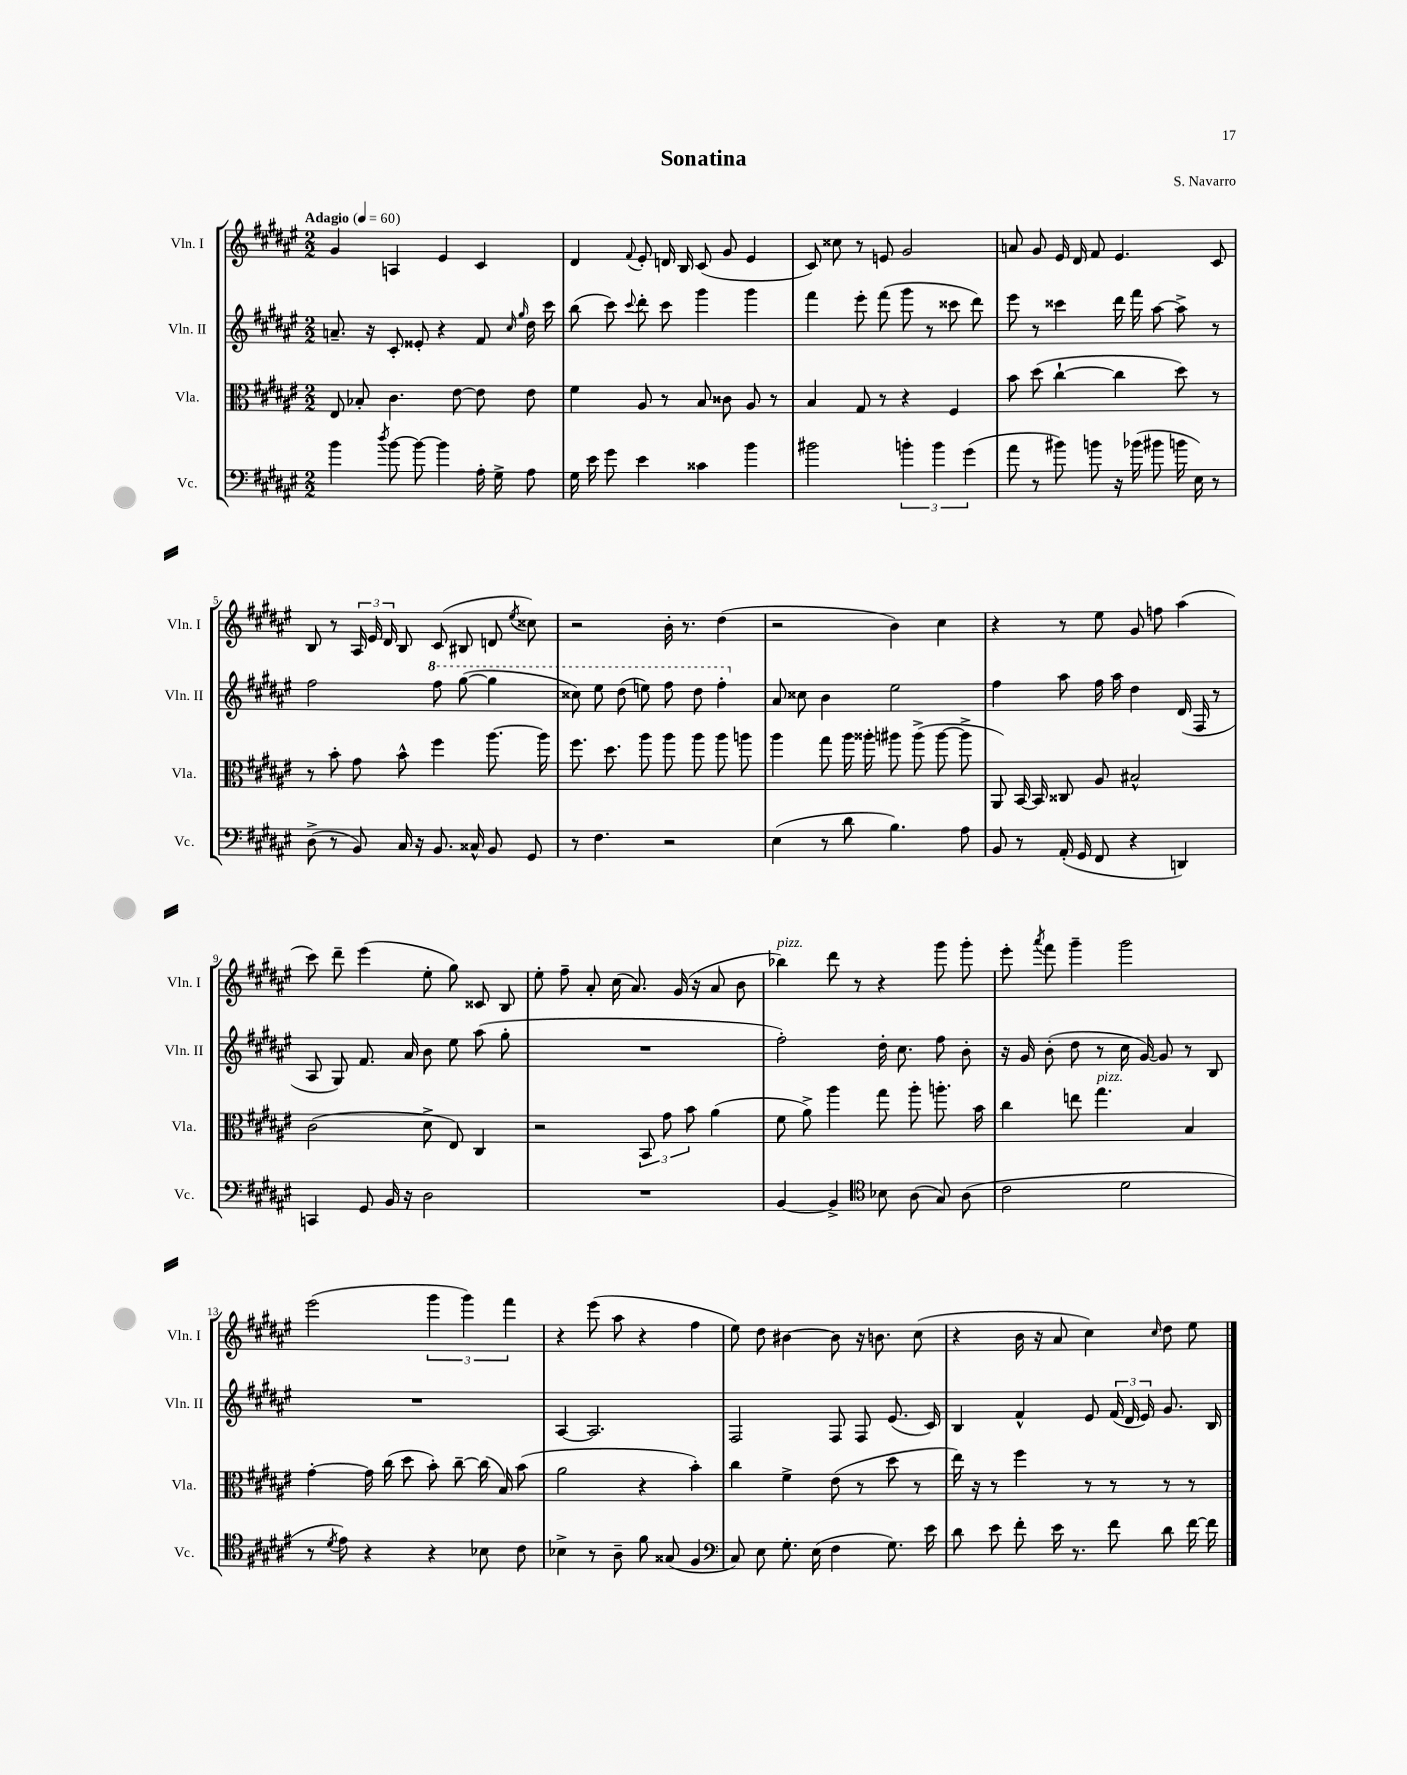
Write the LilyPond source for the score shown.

\header { title = "Sonatina" composer = "S. Navarro" }
<<
\new StaffGroup <<
\new Staff = "s0" \with { instrumentName = "Vln. I" shortInstrumentName = "Vln. I" } {
    \clef treble \key fis \major \numericTimeSignature \time 2/2 \tempo "Adagio" 4 = 60
    \autoBeamOff gis'4 a4 eis'4 cis'4 |
    dis'4 \appoggiatura { fis'8 } eis'8-. d'16 b16 cis'8( gis'8 eis'4 |
    cis'8) cisis''8 r8 e'8 gis'2 |
    a'8 gis'8 eis'16 dis'16 fis'8 eis'4. cis'8 |
    b8 r8 \tuplet 3/2 { ais16 eis'16 dis'16 } b8 cis'8( bis8 d'8 \acciaccatura { eis''8 } cisis''8) |
    r2 b'16-. r8. dis''4( |
    r2 b'4) cis''4 |
    r4 r8 eis''8 gis'8 f''8 ais''4( |
    cis'''8) dis'''8-- eis'''4( eis''8-. gis''8) cisis'8 b8 |
    eis''8-. fis''8-- ais'8-. cis''16( ais'8.) gis'16( r16 ais'8 b'8 |
    bes''4^\markup { \italic "pizz." }) dis'''8 r8 r4 gis'''8 gis'''8-. |
    eis'''8-. \acciaccatura { ais'''8 } fis'''8 gis'''4-- gis'''2 |
    eis'''2( \tuplet 3/2 { gis'''4 gis'''4) fis'''4 } |
    r4 eis'''8( ais''8 r4 fis''4 |
    eis''8) dis''8 bis'4~ bis'8 r16 b'8. cis''8( |
    r4 b'16 r16 ais'8 cis''4) \grace { cis''16 } dis''8 eis''8 \bar "|." |
}
\new Staff = "s1" \with { instrumentName = "Vln. II" shortInstrumentName = "Vln. II" } {
    \clef treble \key fis \major \numericTimeSignature \time 2/2
    \autoBeamOff a'8.-- r16 cis'8-. eisis'8-. r4 fis'8 \grace { cis''16 gis''16 } dis''16 cis'''16 |
    b''8( cis'''8) \appoggiatura { cis'''8 } dis'''8-. cis'''8 gis'''4 gis'''4 |
    fis'''4 eis'''8-. fis'''8( gis'''8 r8 cisis'''8 dis'''8) |
    eis'''8 r8 cisis'''4 dis'''16 fis'''16 ais''8~ ais''8-> r8 |
    fis''2 \ottava #1 fis'''8 gis'''8~( gis'''4 |
    cisis'''8) eis'''8 dis'''8( e'''8) fis'''8 dis'''8 fis'''4-. \ottava #0 |
    ais'8 cisis''8 b'4 eis''2 |
    fis''4 ais''8 fis''16 ais''16 dis''4 dis'16( fis16 r8 |
    ais8 gis8) fis'8. ais'16 b'8 eis''8 ais''8( gis''8-. |
    R1 |
    fis''2-.) dis''16-. cis''8. fis''8 b'8-. |
    r16 gis'16 b'8-.( dis''8 r8 cis''16 gis'16~) gis'8 r8 b8 |
    R1 |
    ais4~ ais2. |
    fis2 fis8 fis8 eis'8.( cis'16) |
    b4 fis'4-^ eis'8 \tuplet 3/2 { fis'16( dis'16 eis'16) } gis'8. b16 \bar "|." |
}
\new Staff = "s2" \with { instrumentName = "Vla." shortInstrumentName = "Vla." } {
    \clef alto \key fis \major \numericTimeSignature \time 2/2
    \autoBeamOff eis8 bes8-. cis'4. eis'8~ eis'8 eis'8 |
    fis'4 ais8 r8 b8 cisis'8 ais8 r8 |
    b4 gis8 r8 r4 fis4 |
    b'8 dis''8( cis''4~-! cis''4 dis''8) r8 |
    r8 b'8-. gis'8 b'8-^ fis''4 ais''8.~ ais''16 |
    fis''8. dis''8. ais''8 ais''8 ais''8 ais''8 a''8 |
    ais''4 gis''8 ais''16 aisis''16-. ais''8 ais''8->( ais''8~ ais''8-> |
    ais,8) b,16~ b,16 cisis8 ais8 bis2-^ |
    cis'2( dis'8-> eis8) cis4 |
    r2 \tuplet 3/2 { b,8 gis'8 b'8 } ais'4( |
    fis'8 ais'8->) ais''4 gis''8 ais''8-. a''8.-. b'16 |
    cis''4 e''8 gis''4.^\markup { \italic "pizz." } b4 |
    gis'4~-. gis'16 cis''16( dis''8 b'8-.) cis''8~-- cis''16( b16) b'8( |
    ais'2 r4 b'4-.) |
    cis''4 fis'4-> eis'8( r8 dis''8 r8 |
    eis''16) r16 r8 fis''4 r8 r8 r8 r8 \bar "|." |
}
\new Staff = "s3" \with { instrumentName = "Vc." shortInstrumentName = "Vc." } {
    \clef bass \key fis \major \numericTimeSignature \time 2/2
    \autoBeamOff b'4 \acciaccatura { dis''8 } b'8~ b'8~ b'4 ais16-. gis16-> ais8 |
    gis16 eis'16 gis'8 eis'4 cisis'4 b'4 |
    bis'2 \tuplet 3/2 { b'4-. b'4 gis'4( } |
    ais'8 r8 bis'8) b'8 r16 bes'16( bis'8 b'16 eis16) r8 |
    dis8->( r8 b,8) cis16 r16 b,8. cisis16-^ b,8 gis,8 |
    r8 fis4. r2 |
    eis4( r8 dis'8 b4.) ais8 |
    b,8 r8 ais,16-.( gis,16 fis,8 r4 d,4) |
    c,4 gis,8 b,16 r16 dis2 |
    R1 |
    b,4~ b,4-> \clef tenor bes8 ais8( gis8) ais8( |
    cis'2 dis'2 |
    r8 \acciaccatura { dis'8 } eis'8) r4 r4 bes8 cis'8 |
    bes4-> r8 ais8-- fis'8 gisis8( fis4 |
    \clef bass cis8) eis8 gis8.-. eis16( fis4 gis8.) eis'16 |
    dis'8 eis'8 fis'8-. eis'16 r8. fis'8 dis'8 fis'16~ fis'16 \bar "|." |
}
>>
>>
